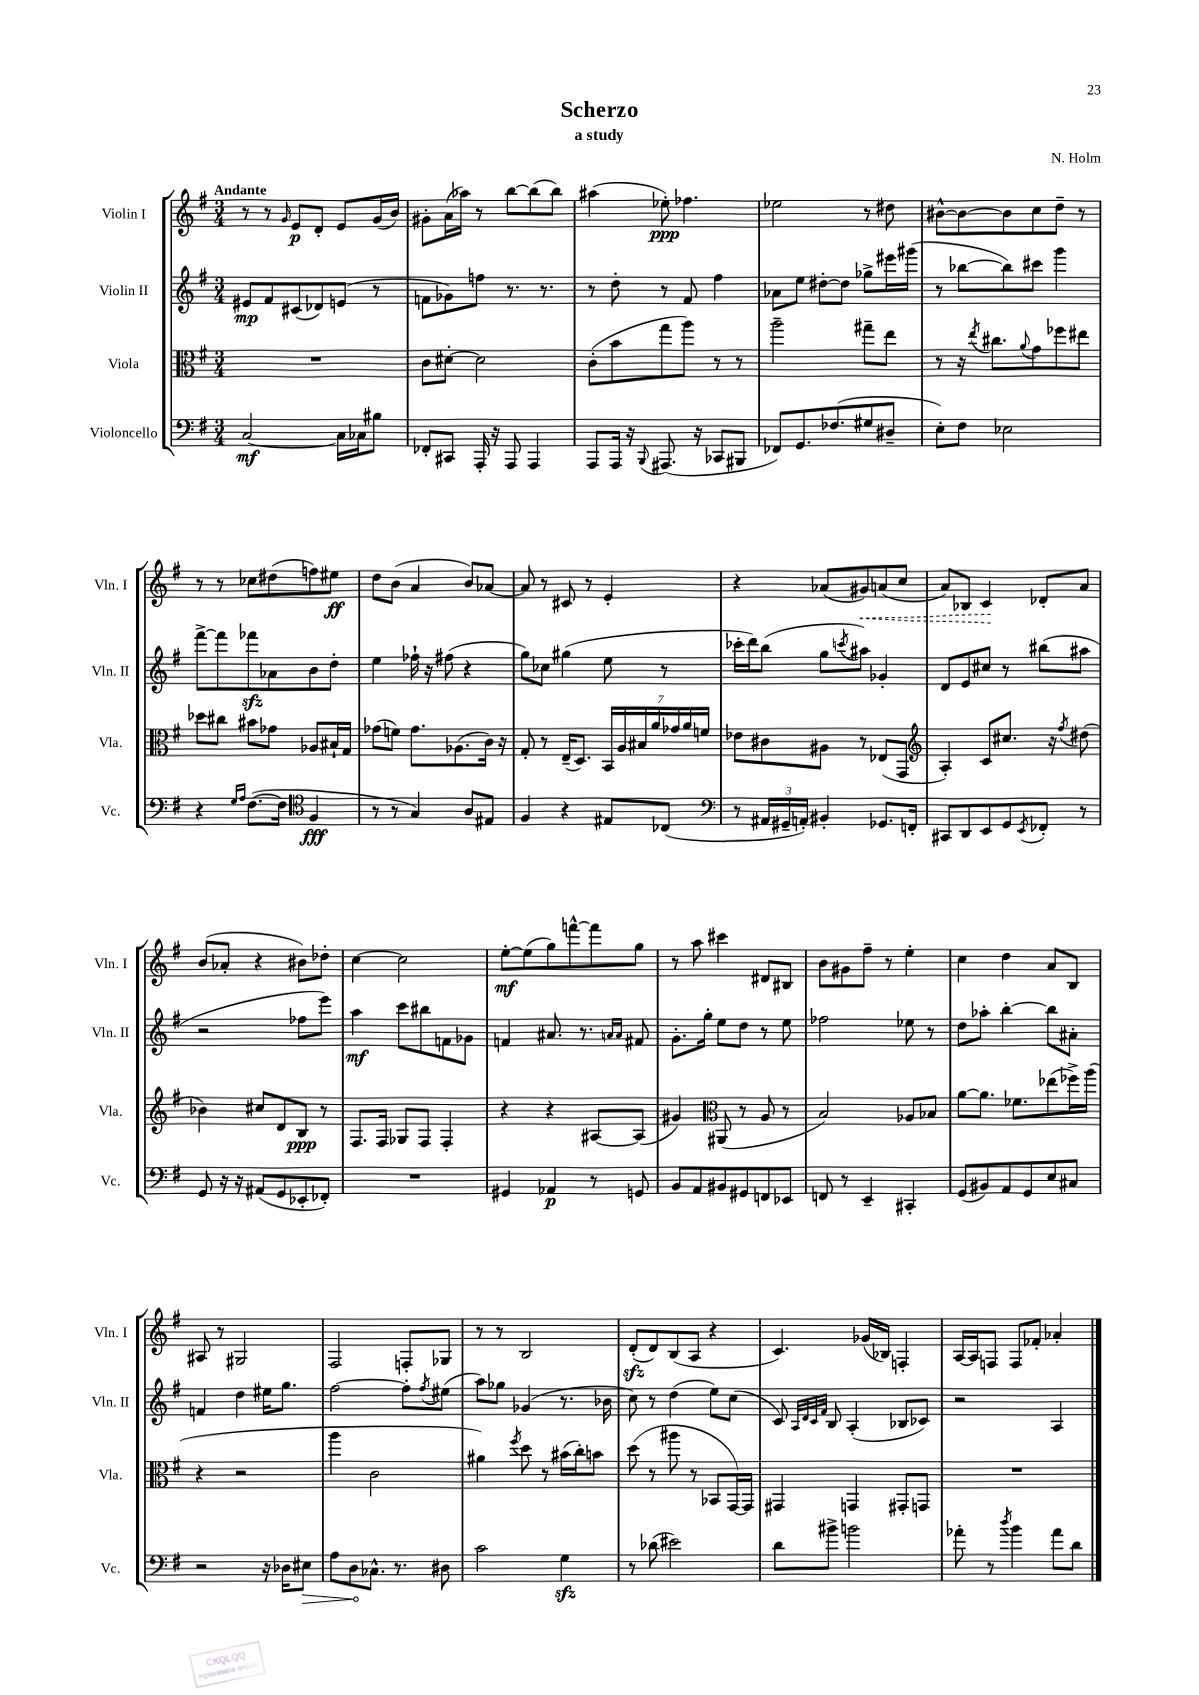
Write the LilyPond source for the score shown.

\header { title = "Scherzo" composer = "N. Holm" subtitle = "a study" }
<<
\new StaffGroup <<
\new Staff = "s0" \with { instrumentName = "Violin I" shortInstrumentName = "Vln. I" } {
    \clef treble \key g \major \numericTimeSignature \time 3/4 \tempo "Andante"
    r8 r8 \grace { g'16 } e'8\p d'8-. e'8 g'16( b'16) |
    gis'8-. a'16( aes''16) r8 b''8~ b''8( b''8) |
    ais''4( ees''8-.\ppp) fes''4. |
    ees''2 r8 dis''8 |
    bis'8~-^ bis'8~ bis'8 c''8 d''8-- r8 |
    r8 r8 ces''8 dis''8( f''8) eis''8\ff |
    d''8 b'8( a'4 b'8) aes'8~ |
    aes'8 r8 cis'8 r8 e'4-. |
    r4 aes'8( \once \override Hairpin.style = #'dashed-line gis'8\<) a'8( c''8 |
    a'8) bes8 c'4\! des'8-. a'8 |
    b'8( aes'8-. r4 bis'8) des''8-. |
    c''4~ c''2 |
    e''8~-.\mf e''8( g''8) f'''8~-^ f'''8 g''8 |
    r8 a''8 cis'''4 dis'8 bis8 |
    b'8 gis'8 fis''8-- r8 e''4-. |
    c''4 d''4 a'8 b8 |
    ais8 r8 gis2 |
    fis2 f8-. ges8 |
    r8 r8 b2 |
    d'8-.\sfz( d'8) b8( a8 r4 |
    c'4.) ges'16( bes16) f4-. |
    a16~ a16 f8 f8 fes'8-. aes'4-. \bar "|." |
}
\new Staff = "s1" \with { instrumentName = "Violin II" shortInstrumentName = "Vln. II" } {
    \clef treble \key g \major \numericTimeSignature \time 3/4
    eis'8\mp fis'8 cis'8( des'8) e'8( r8 |
    f'8 ges'8) f''8 r8. r8. |
    r8 d''8-. r8 fis'8 fis''4 |
    aes'8 e''8 dis''8~-. dis''8 ges''8-> eis'''16 gis'''16( |
    r8 bes''8~ bes''8) cis'''8 g'''4 |
    fis'''8~-> fis'''8 fes'''8\sfz aes'8 b'8 d''8-. |
    e''4 fes''16-! r16 fis''8( r4 |
    g''8) ces''8 gis''4( e''8 r8 |
    ces'''16-. d'''16) b''8( g''8 \acciaccatura { c'''8 } ais''8) ges'4-. |
    d'8 e'8 cis''8 r8 bis''8( ais''8 |
    r2 fes''8 e'''8) |
    a''4\mf c'''8 bis''8 f'8 ges'8 |
    f'4 ais'8. r8. \grace { a'16 a'16 } fis'8 |
    g'8.-. g''16-. e''8 d''8 r8 e''8 |
    fes''2 ees''8 r8 |
    d''8 aes''8-. b''4~-. b''8 ais'8-. |
    f'4 d''4 eis''16 g''8. |
    fis''2~ fis''8-. \acciaccatura { fis''8 } eis''8( |
    a''8) ges''8 ges'4( r8. bes'16 |
    c''8) r8 d''4( e''8) c''8( |
    c'8) \grace { a32 d'32 c'32 fis'32 } b8 a4-.( bes8 ces'8) |
    r2 a4 \bar "|." |
}
\new Staff = "s2" \with { instrumentName = "Viola" shortInstrumentName = "Vla." } {
    \clef alto \key g \major \numericTimeSignature \time 3/4
    R2. |
    c'8 dis'8~-. dis'2 |
    c'8-.( b'8 g''8 a''8) r8 r8 |
    a''2-- gis''8-- e''8 |
    r8 r16 \acciaccatura { e''8 } cis''8. \appoggiatura { a'8 } g'8 fes''8 eis''8 |
    des''8 cis''8 bis'8 ges'8 aes8 bis16-! g16 |
    ges'8( f'8) ges'8. aes8.( c'16) r16 |
    g8-. r8 e16--( d8.) \tuplet 7/4 { b,16 a16 bis16 a'16 ges'16 a'16 f'16 } |
    ees'8 cis'8 ais8 r8 ees8( g,8 |
    \clef treble a4-.) c'8 cis''8. r16 \acciaccatura { fis''8 } dis''8( |
    bes'4) cis''8 d'8 b8\ppp r8 |
    fis8. fis16 ges8 fis8 fis4-. |
    r4 r4 ais8~ ais8( |
    gis'4) \clef alto ais,8( r8 a8 r8 |
    b2) aes8 bes8 |
    a'8~ a'8. fes'8. ees''8( fes''16->) a''16( |
    r4 r2 |
    a''4 c'2 |
    ais'4) \acciaccatura { fis''8 } d''8 r8 bis'16( c''16-.) b'8 |
    d''8( r8 ais''8 r8 bes,8 g,16~) g,16 |
    gis,4 g,4 gis,8-. g,8 |
    R2. \bar "|." |
}
\new Staff = "s3" \with { instrumentName = "Violoncello" shortInstrumentName = "Vc." } {
    \clef bass \key g \major \numericTimeSignature \time 3/4
    c2~\mf c16 ces16 bis8 |
    fes,8-. cis,8 a,,16-. r16 a,,8 a,,4 |
    a,,8 a,,16 r16 \appoggiatura { b,,8 } ais,,8.( r16 ces,8 bis,,8 |
    fes,8) g,8. fes8.( gis8 dis8-- |
    e8-.) fis8 ees2 |
    r4 \grace { g16 a16 } fis8.~( fis16 \clef tenor fis4\fff |
    r8 r8 g4) a8 eis8 |
    fis4 r4 eis8 ces8( |
    \clef bass r8 \tuplet 3/2 { ais,16 gis,16-- a,16-.) } bis,4-. ges,8. f,16-. |
    cis,8 d,8 e,8 g,8 \acciaccatura { e,8 } fes,8-. r8 |
    g,8 r16 r16 ais,8( g,8 ees,8-. fes,8-.) |
    R2. |
    gis,4 aes,4\p r8 g,8 |
    b,8 a,8 bis,8 gis,8 f,8 ees,8 |
    f,8 r8 e,4-- cis,4-. |
    g,8( bis,8) a,8 g,8 e8 cis8 |
    r2 r16 des16 \once \override Hairpin.circled-tip = ##t eis8\> |
    a8 d8\! ces8.-^ r8. dis8 |
    c'2 g4\sfz |
    r8 des'8( eis'2) |
    d'8 bis'8-> b'2 |
    aes'8-. r8 \acciaccatura { d''8 } b'4 aes'8 d'8 \bar "|." |
}
>>
>>
\layout { \context { \Score \remove "Bar_number_engraver" } }
